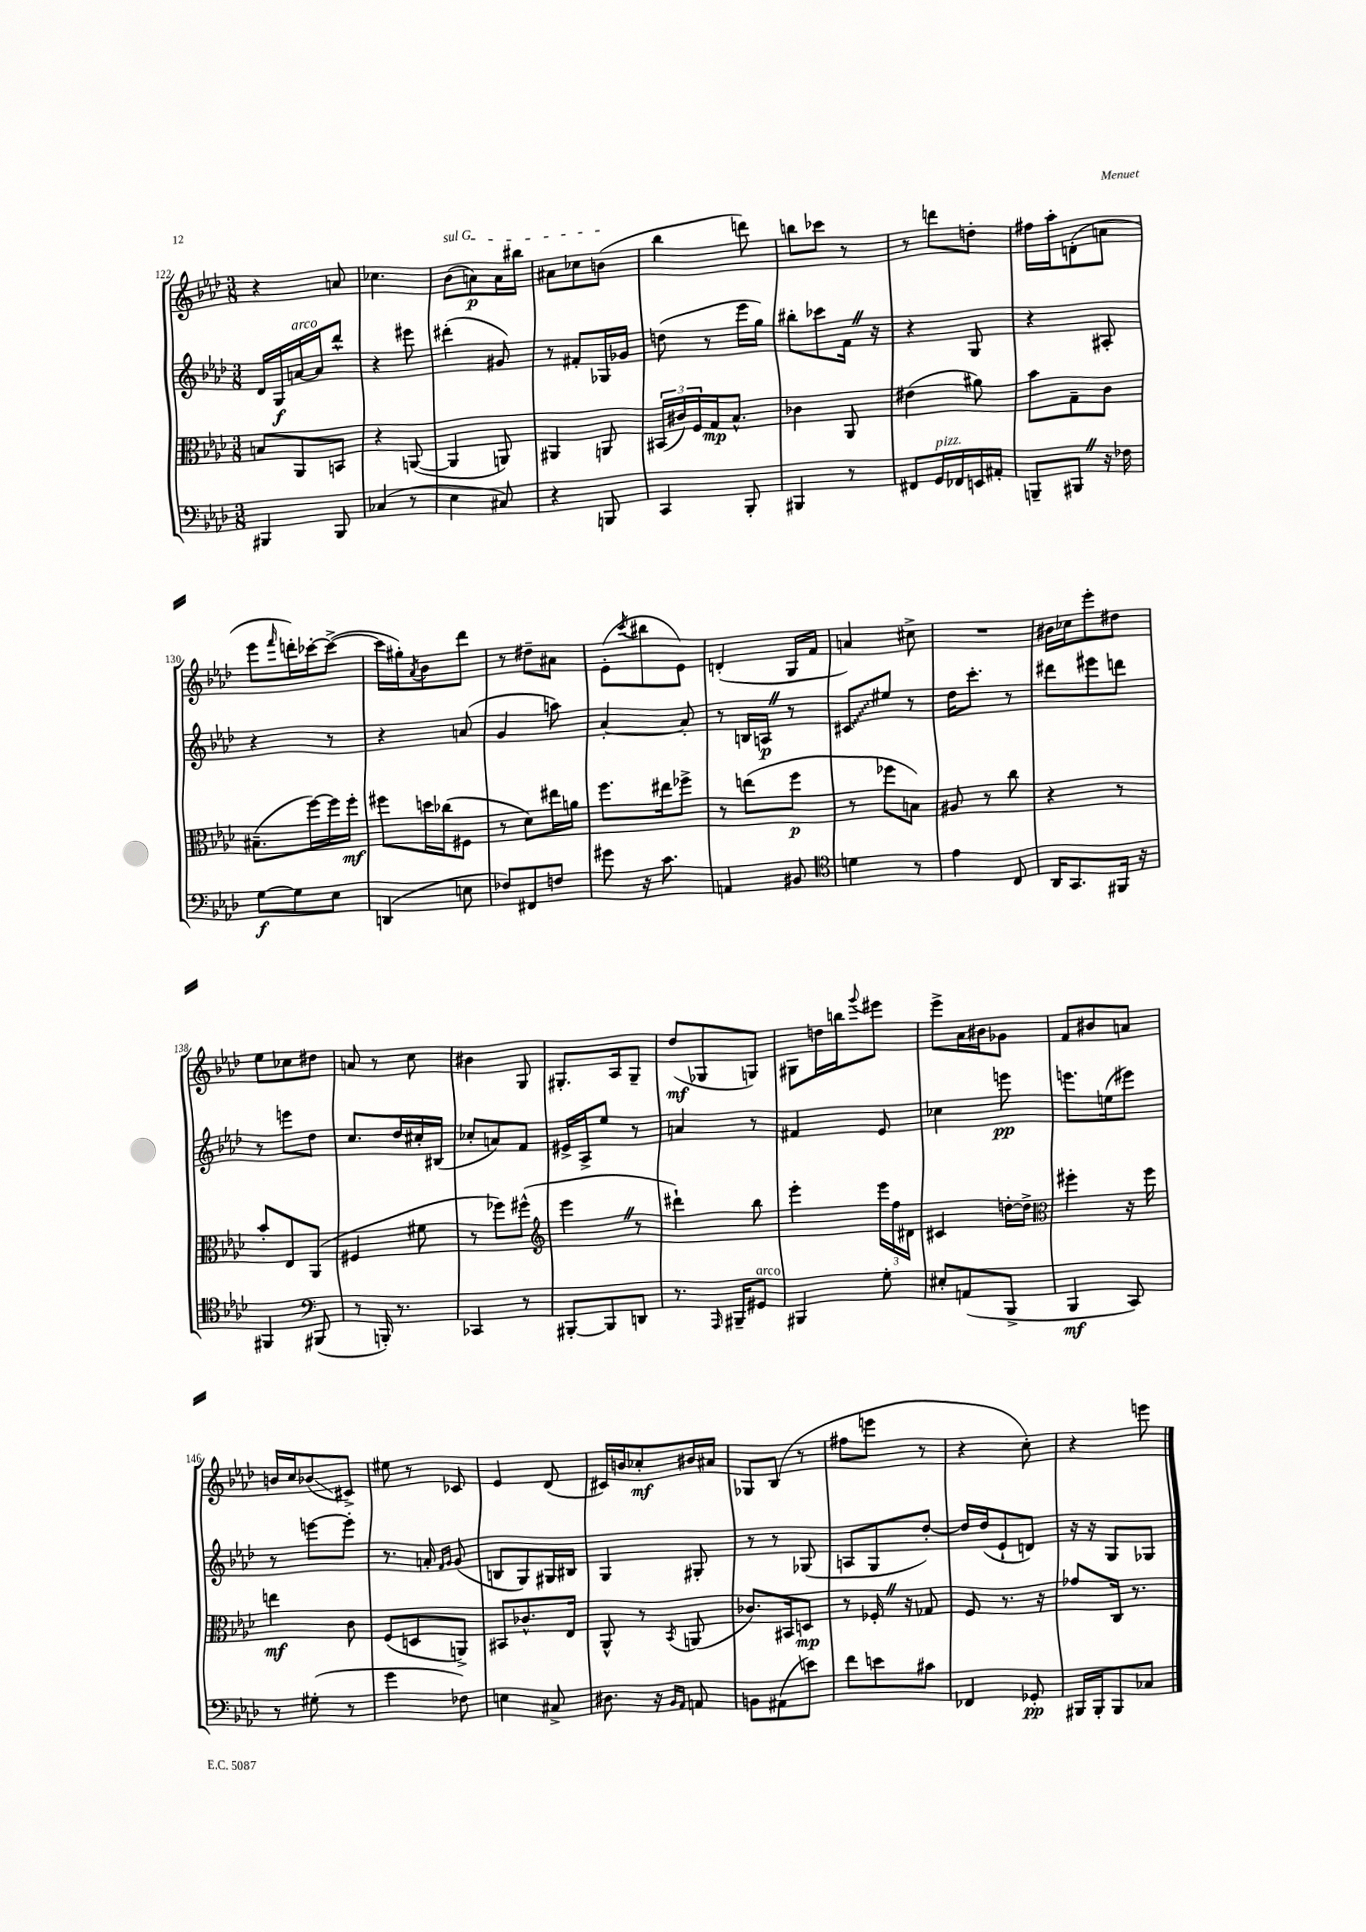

**kern	**kern	**kern	**kern
*staff4	*staff3	*staff2	*staff1
*clefF4	*clefC3	*clefG2	*clefG2
*k[b-e-a-d-]	*k[b-e-a-d-]	*k[b-e-a-d-]	*k[b-e-a-d-]
*M3/8	*M3/8	*M3/8	*M3/8
4BBB#	8B	16d-	4r
.	.	16G	.
.	8AA-	[16a	.
.	.	16a]	.
8BBB#	8BB	8ddd-^^	8a
=	=	=	=
(4C-	4r	4r	4.cc-
8r	([8AA	8eee#	.
=	=	=	=
4E-	4AA]	(4ddd#'	(8b-
.	.	.	8a)
8C#)	8AA)	8g#)	16a
.	.	.	16bb#
=	=	=	=
4r	4AA#	8r	8a#
.	.	8f#'	8cc-
8BBB	8AA	16G-	(8b
.	.	16g-	.
=	=	=	=
4CC	(24BB#	(8dd	4bb-
.	24c#)	.	.
.	24F	.	.
.	16G	8r	.
.	8.B-^^	.	.
8BBB-'	.	16eee-	8ddd)
.	.	16gg)	.
=	=	=	=
4BBB#	4c-	8bb#'	8bb
.	.	8ccc-	8ccc-
8r	8AA-	16f	8r
.	.	16r	.
=	=	=	=
8FF#	(4e#	4r	8r
16GG	.	.	8ddd
16FF-	.	.	.
16EE	8a#)	8G	8dd'
16AA#'	.	.	.
=	=	=	=
8BBB~	8b-	4r	16ff#
.	.	.	16aa-'
8BBB#	8G~	.	(8d'
16r	8c	8A#'	8a
16F-	.	.	.
=	=	=	=
[8G	(8.B#~	4r	8eee-
.	.	.	16qqfff
8G]	.	.	16ddd')
.	[16ff)	.	[16ccc-'
8E-	16ff]	8r	(8ccc-^_
.	16ff'	.	.
=	=	=	=
(4DD	8ff#	4r	16ccc-]
.	.	.	16gg#')
.	.	.	8qa-
.	16dd	.	8b-
.	(16cc-	.	.
8E	8F#	(8a	8ddd-
=	=	=	=
8F-)	8r	4g	8r
8FF#	8d-)	.	8dd#~
8F	16ee#	8aa)	8a#
.	16a	.	.
=	=	=	=
8g#	8.ff	[4a-'	(8e-'
.	.	.	8qccc
16r	.	.	8bb#
8.c	16ee#	.	.
.	8ff-^	8a-']	8e-)
=	=	=	=
4AA	8r	8r	(4d'
.	(8ee	16B	.
.	.	16A	.
8BB#	8ff	8r	16G
.	.	.	16f
=	=	=	=
*clefC4	*	*	*
4d	8r	8c#	4a)
.	8ff-	8ee#	.
8r	8B)	8r	8cc#^
=	=	=	=
4e-	8A#	16dd-	4.r
.	.	8.ccc'	.
.	8r	.	.
8C	8cc	8r	.
=	=	=	=
16AA-	4r	8ddd#	16b#
8.GG	.	.	16cc-
.	.	8eee#	8eee-'
16FF#	8r	8ddd	8dd#
16r	.	.	.
=	=	=	=
4FF#	8b-'	8r	8ee-
.	8E-	8eee	8cc-
*clefF4	*	*	*
(8BBB#	(8AA-	8dd-	8dd#
=	=	=	=
8r	4F#	8.cc	8a
16BBB')	.	.	8r
8.r	.	16dd-	.
.	8f#	16cc#'	8cc
.	.	(16B#	.
=	=	=	=
4CC-	8r	8cc-'	4b#
.	8ff-)	8a)	.
8r	(8ff#^^	8f	8G
=	=	=	=
*	*clefG2	*	*
[8BBB#'	4eee-	16e#^	8.G#'
.	.	16A-^	.
8BBB#]	.	8ee-	.
.	.	.	16A-
8DD	8r	8r	8G#~
=	=	=	=
8.r	4ddd#`)	4a	(8dd-
.	.	.	8G-
16qqAAA-	.	.	.
16BBB#~	.	.	.
8GG#	8bb-	8r	8G)
=	=	=	=
4BBB#	4eee-'	4f#	8G#
.	.	.	16dd
.	.	.	16bb
.	.	.	8qqggg
8G'	24eee-	8e-	8eee#
.	24ff	.	.
.	24d#	.	.
=	=	=	=
8E#'	4c#	4cc-	8eee-^
(8AA	.	.	16a-
.	.	.	16b#
8BBB-^	[16dd'	8eee	8g-
.	16dd^]	.	.
=	=	=	=
*	*clefC3	*	*
4BBB-	4ff#'	8.eee	8f
.	.	.	8b#
.	.	(16ee	.
8CC)	16r	8eee#)	8a
.	16ff#	.	.
=	=	=	=
8r	4ee	8r	16b
.	.	.	16cc
(8G#'	.	[8eee	(8b-
8r	8c	8eee']	8c#^)
=	=	=	=
4g	(8F	8.r	8ee#
.	8D	.	8r
.	.	16a'	.
.	.	16qqf	.
.	.	16qqg	.
8F-)	8AA^)	(8g	8c-
=	=	=	=
4E	8BB#	8B	4e-
.	8.c-^^	8G)	.
8C#^	.	16G#	(8d-
.	16E-	16B#	.
=	=	=	=
8.D#	8AA-^^	4G	16c#)
.	.	.	16b
.	8r	.	8cc-'
16r	.	.	.
16qqBB-	.	.	.
16qqAA-	8qBB-	.	.
8AA	(8AA	8G#'	16b#
.	.	.	16a#
=	=	=	=
8BB	8.c-)	8r	8G-
(8AA#	.	8r	(8B-
.	16BB#	.	.
8e)	8D	(8G-	8r
=	=	=	=
8f	8r	8A	8ff#
8e	16F-'	8G	8eee
.	16r	.	.
8c#	8G-	[8dd-')	8r
=	=	=	=
4FF-	8F	16dd-]	4r
.	.	(16dd-	.
.	8.r	8e-`	.
8GG-'	.	8d)	8cc')
.	16r	.	.
=	=	=	=
16BBB#	8g-	16r	4r
16BBB#'	.	16r	.
8BBB#	16C	8G	.
.	8.r	.	.
8C-	.	8G-	8eee
==	==	==	==
*-	*-	*-	*-
